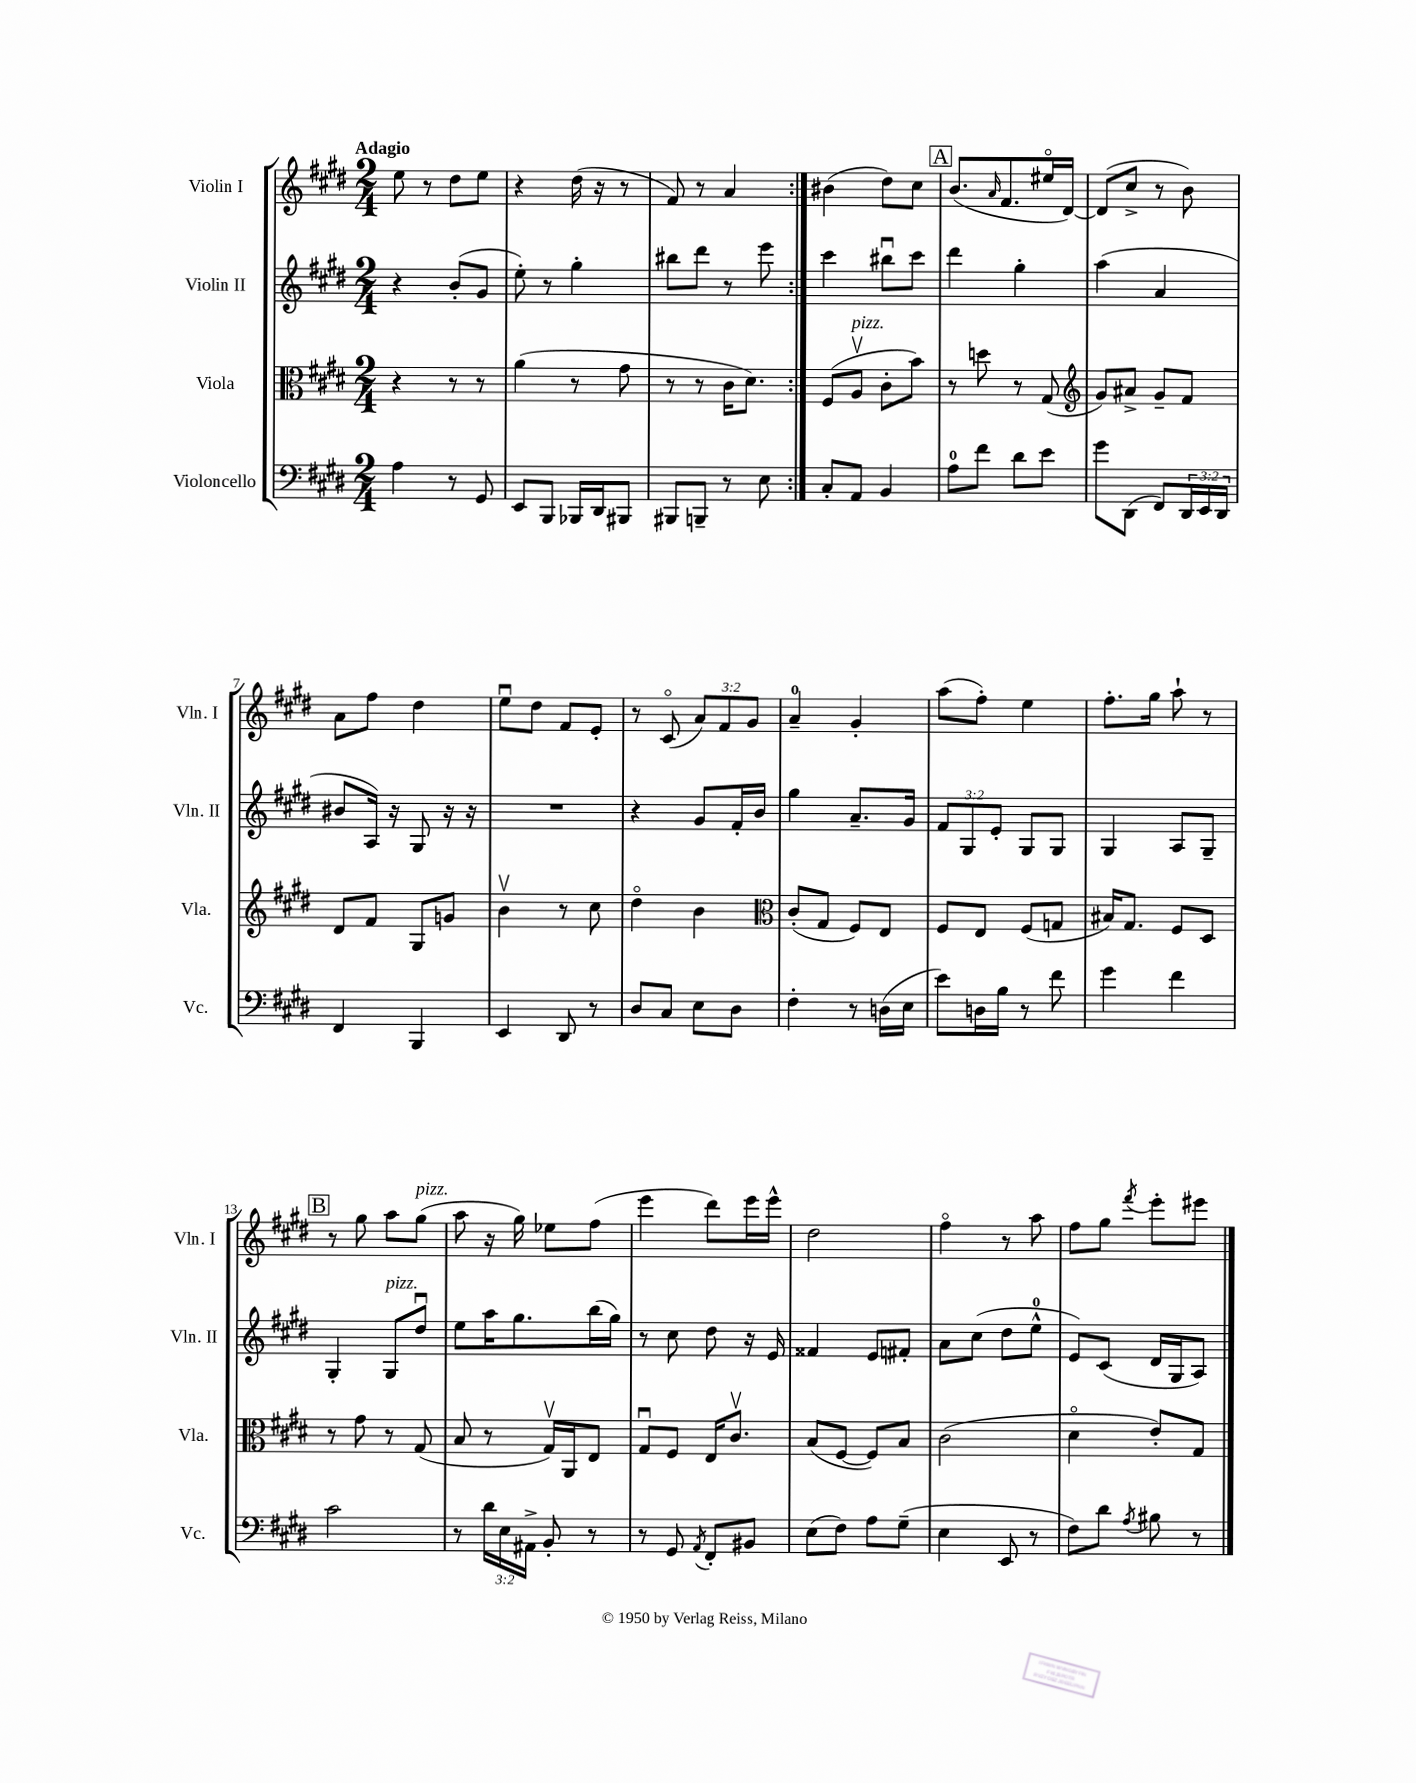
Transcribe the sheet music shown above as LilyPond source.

<<
\new StaffGroup <<
\new Staff = "s0" \with { instrumentName = "Violin I" shortInstrumentName = "Vln. I" } {
    \clef treble \key e \major \numericTimeSignature \time 2/4 \override Staff.TupletNumber.text = #tuplet-number::calc-fraction-text \tempo "Adagio"
    \repeat volta 2 { e''8 r8 dis''8 e''8 |
    r4 dis''16( r16 r8 |
    fis'8) r8 a'4 | }
    bis'4( dis''8) cis''8 |
    \mark \markup { \box "A" } b'8.( \grace { a'16 } fis'8. eis''16\flageolet dis'16~) |
    dis'8( cis''8-> r8 b'8) |
    a'8 fis''8 dis''4 |
    e''8\downbow dis''8 fis'8 e'8-. |
    r8 cis'8\flageolet( \tuplet 3/2 { a'8) fis'8 gis'8 } |
    a'4-0-- gis'4-. |
    a''8( fis''8-.) e''4 |
    fis''8.-. gis''16 a''8-! r8 |
    \mark \markup { \box "B" } r8 gis''8 a''8 gis''8^\markup { \italic "pizz." }( |
    a''8 r16 gis''16) ees''8 fis''8( |
    e'''4 dis'''8) e'''16 e'''16-^ |
    dis''2 |
    fis''4\flageolet r8 a''8 |
    fis''8 gis''8 \acciaccatura { fis'''8 } e'''8-. eis'''8 \bar "|." |
}
\new Staff = "s1" \with { instrumentName = "Violin II" shortInstrumentName = "Vln. II" } {
    \clef treble \key e \major \numericTimeSignature \time 2/4 \override Staff.TupletNumber.text = #tuplet-number::calc-fraction-text
    \repeat volta 2 { r4 b'8-.( gis'8 |
    e''8-.) r8 gis''4-. |
    bis''8 dis'''8 r8 e'''8 | }
    cis'''4 bis''8\downbow cis'''8 |
    \mark \markup { \box "A" } dis'''4 gis''4-. |
    a''4( a'4 |
    bis'8 a16) r16 gis8 r16 r16 |
    R2 |
    r4 gis'8 fis'16-. b'16 |
    gis''4 a'8.-- gis'16 |
    \tuplet 3/2 { fis'8 gis8 e'8-. } gis8 gis8 |
    gis4 a8 gis8-- |
    \mark \markup { \box "B" } gis4-. gis8^\markup { \italic "pizz." } dis''8\downbow |
    e''8 a''16 gis''8. b''16( gis''16) |
    r8 cis''8 dis''8 r16 e'16 |
    fisis'4 e'8 fis'8-. |
    a'8 cis''8( dis''8 e''8-0-^ |
    e'8) cis'8( dis'16 gis16 a8) \bar "|." |
}
\new Staff = "s2" \with { instrumentName = "Viola" shortInstrumentName = "Vla." } {
    \clef alto \key e \major \numericTimeSignature \time 2/4
    \repeat volta 2 { r4 r8 r8 |
    a'4( r8 gis'8 |
    r8 r8 cis'16 dis'8.) | }
    fis8( a8\upbow^\markup { \italic "pizz." } cis'8-. b'8) |
    \mark \markup { \box "A" } r8 d''8 r8 gis8( |
    \clef treble gis'8) ais'8-> gis'8-- fis'8 |
    dis'8 fis'8 gis8 g'8 |
    b'4\upbow r8 cis''8 |
    dis''4\flageolet b'4 |
    \clef alto cis'8-.( gis8 fis8) e8 |
    fis8 e8 fis8( g8 |
    bis16) gis8. fis8 dis8 |
    \mark \markup { \box "B" } r8 gis'8 r8 gis8( |
    b8 r8 gis16\upbow) a,16 e8 |
    gis8\downbow fis8 e16 cis'8.\upbow |
    b8( fis8~ fis8) b8 |
    cis'2( |
    dis'4\flageolet e'8-.) gis8 \bar "|." |
}
\new Staff = "s3" \with { instrumentName = "Violoncello" shortInstrumentName = "Vc." } {
    \clef bass \key e \major \numericTimeSignature \time 2/4 \override Staff.TupletNumber.text = #tuplet-number::calc-fraction-text
    \repeat volta 2 { a4 r8 gis,8 |
    e,8 b,,8 bes,,16 dis,16 bis,,8 |
    bis,,8 b,,8-- r8 e8 | }
    cis8-. a,8 b,4 |
    \mark \markup { \box "A" } a8-0 fis'8 dis'8 e'8 |
    gis'8 dis,8( fis,8) \tuplet 3/2 { dis,16 e,16 dis,16 } |
    fis,4 b,,4 |
    e,4 dis,8 r8 |
    dis8 cis8 e8 dis8 |
    fis4-. r8 d16( e16 |
    e'8) d16 b16 r8 fis'8 |
    gis'4 fis'4 |
    \mark \markup { \box "B" } cis'2 |
    r8 \tuplet 3/2 { dis'16 e16 ais,16-> } b,8-. r8 |
    r8 gis,8 \acciaccatura { a,8 } fis,8-. bis,8 |
    e8( fis8) a8 gis8--( |
    e4 e,8 r8 |
    fis8) dis'8 \acciaccatura { a8 } bis8 r8 \bar "|." |
}
>>
>>
